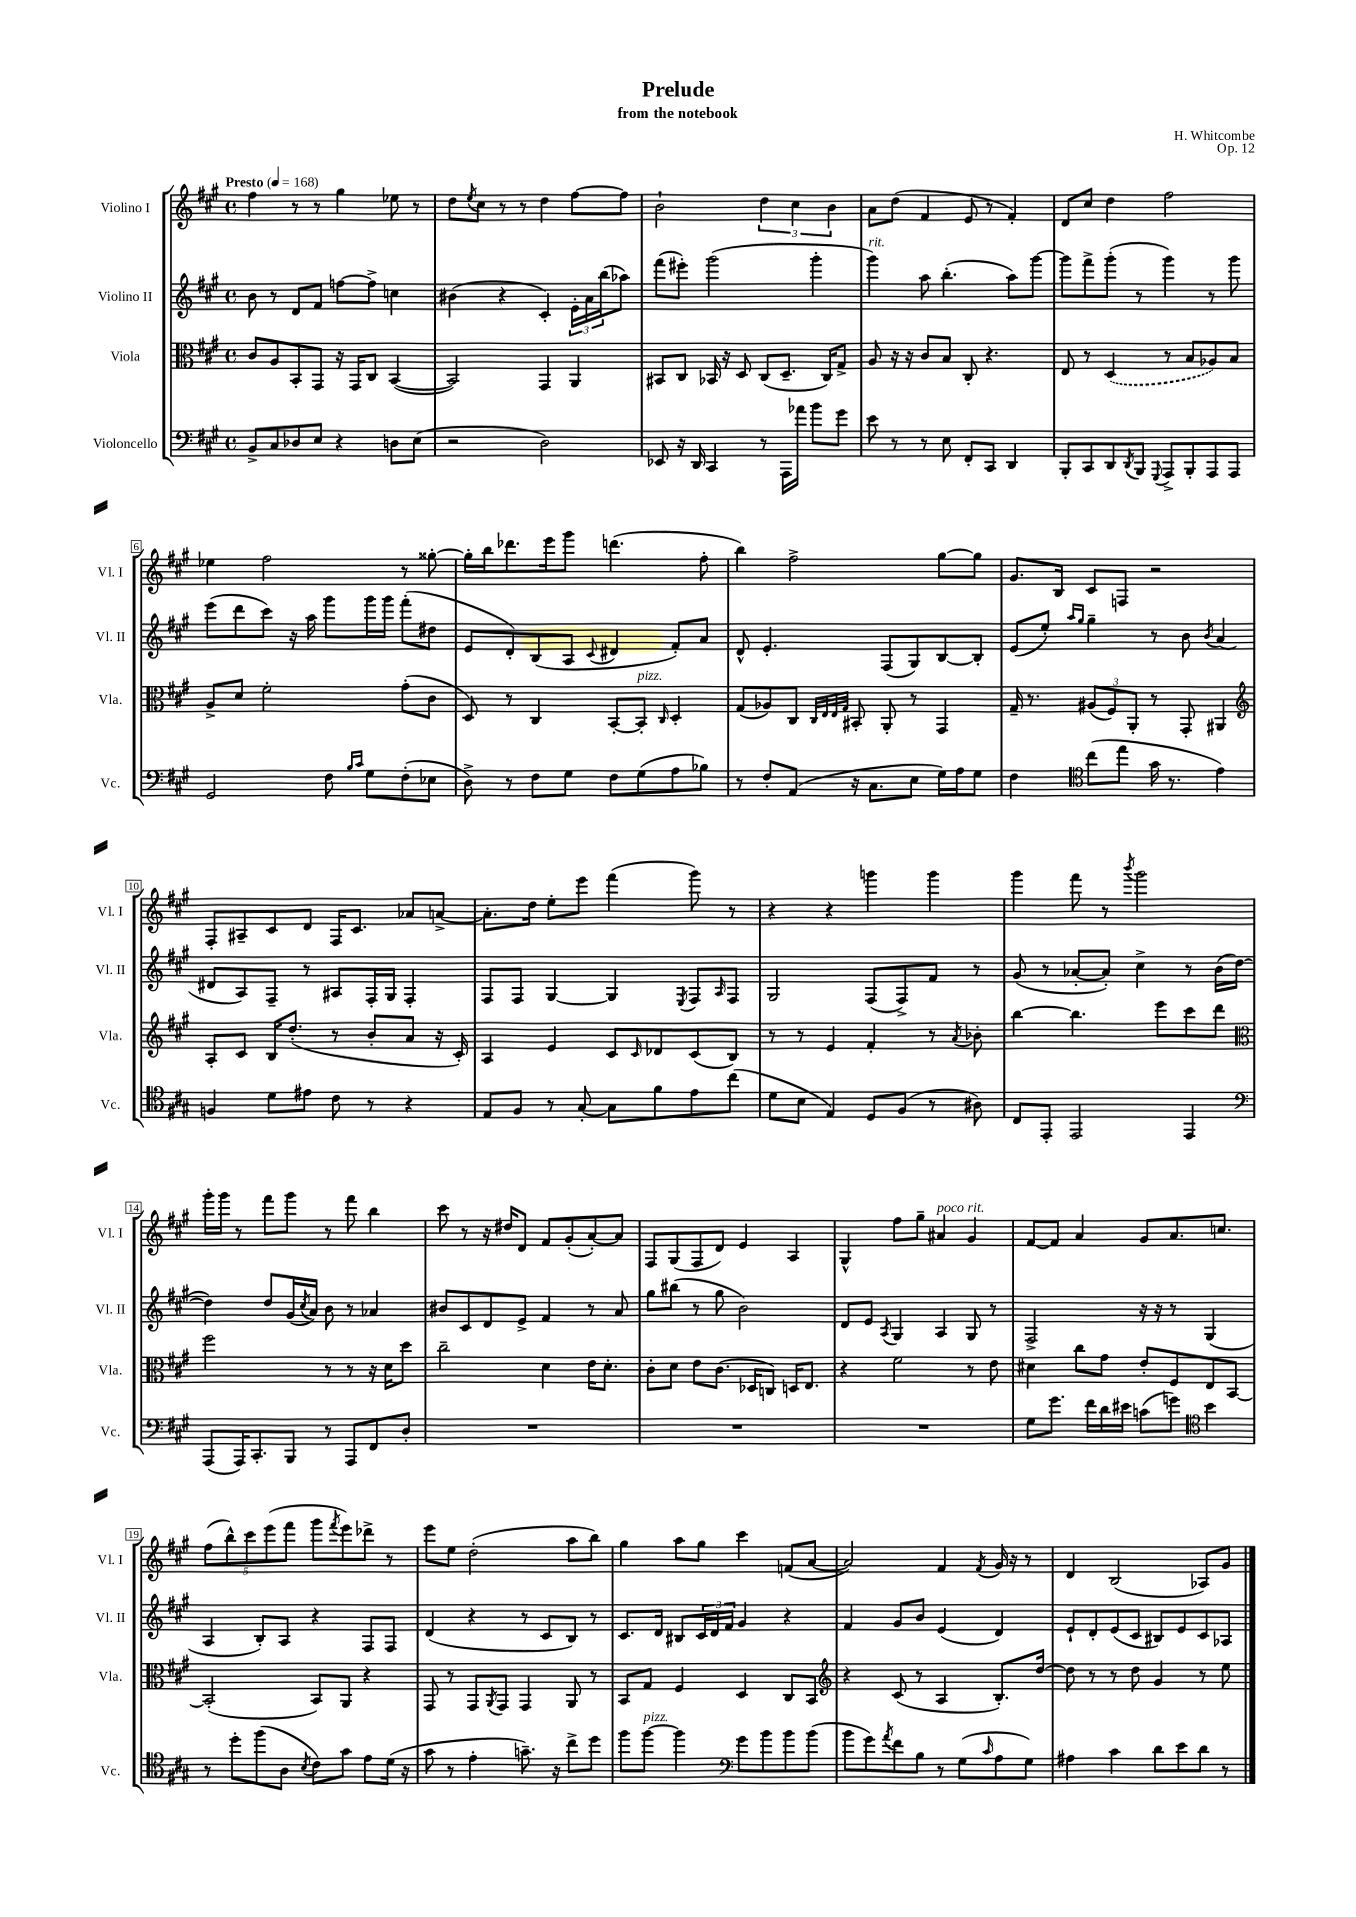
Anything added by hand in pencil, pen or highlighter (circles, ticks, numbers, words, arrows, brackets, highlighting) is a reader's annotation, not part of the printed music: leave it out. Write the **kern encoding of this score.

**kern	**kern	**kern	**kern
*part4	*part3	*part2	*part1
*staff4	*staff3	*staff2	*staff1
*I"Violoncello	*I"Viola	*I"Violino II	*I"Violino I
*I'Vc.	*I'Vla.	*I'Vl. II	*I'Vl. I
*clefF4	*clefC3	*clefG2	*clefG2
*k[f#c#g#]	*k[f#c#g#]	*k[f#c#g#]	*k[f#c#g#]
*M4/4	*M4/4	*M4/4	*M4/4
*met(c)	*met(c)	*met(c)	*met(c)
*MM168	*MM168	*MM168	*MM168
=1	=1	=1	=1
!	!	!	!LO:TX:a:B:t=Presto
8BB^/L	8c#/L	8b\	4ff#\
8C#/	8A/	8r	.
8D-X/	8BB'/	8d/L	8r
8E/J	8GG#/J	8f#/J	8r
4r	16r	[8ffn\L	4gg#\
.	16GG#/KL	.	.
.	8C#/J	8ff^\J]	.
8Dn\L	([4BB/	4ccn\	8ee-X\
(8E\J	.	.	8r
=2	=2	=2	=2
2r	2BB/])	(4b#X\	8dd\L
.	.	.	8qee/
.	.	.	8cc#\J
.	.	4r	8r
.	.	.	8r
2D\)	4GG#/	4c#'/)	4dd\
.	4AA/	24e'\LL	[8ff#\L
.	.	24a\	.
.	.	(24bb\J	.
.	.	8aa-X\J)	8ff#\J]
=3	=3	=3	=3
8EE-X/	8BB#X/L	(8fff#\L	2b`\
16r	8C#/J	8eee#X'\J)	.
16DD/	.	.	.
4CC#/	16BB-X/	(2ggg#\	.
.	16r	.	.
.	8D/	.	.
8r	(8C#/L	.	6dd\
16AAA\LL	8.D~/J	.	.
.	.	.	6cc#\
16a-X\JJ	.	.	.
8b\L	.	4ggg#'\	.
.	16C#/KL)	.	.
.	.	.	6b\
8g#\J	8G#^/J	.	.
=4	=4	=4	=4
!	!	!LO:TX:a:i:t=rit.	!
8e\	8A/	4ggg#\)	8a\L
8r	16r	.	(8dd\J
.	16r	.	.
8r	8c#/L	8aa\	4f#/
8E\	8B/J	(4.bb'\	.
8FF#'/L	8C#'/	.	8e/
8CC#/J	4.r	.	8r
4DD/	.	8aa\L)	4f#'/)
.	.	[8ggg#\J	.
=5	=5	=5	=5
8BBB'/L	8E/	8ggg#\L]	8d/L
8CC#/	8r	8fff#^\	8cc#/J
8DD/	(4D/	(8ggg#'\J	4dd\
8qDD/	.	.	.
8BBB/J	.	8r	.
8qqGGG#/	.	.	.
8AAA^/L	8r	4ggg#\)	2ff#\
8BBB'/	8B/L	.	.
8AAA/	8A-X/)	8r	.
8AAA/J	8B/J	8ggg#\	.
!!LO:LB:g=z
=6	=6	=6	=6
2GG#/	8A^/L	(8eee\L	4ee-X\
.	8d/J	8ddd\	.
.	2f#'\	8ccc#\J)	2ff#\
.	.	16r	.
.	.	16aa\	.
8F#\	.	8ggg#\L	.
16qqB/LL	.	.	.
16qqc#/JJ	.	.	.
8G#\L	.	16ggg#\L	.
.	.	16ggg#\JJ	.
(8F#'\	(8g#'\L	(8fff#'\L	8r
8E-X\J	8c#\J	8dd#X\J	[8gg##X'\
=7	=7	=7	=7
8D^\)	8D/)	8e/L	16gg##'\LL]
.	.	.	16bb\J
8r	8r	8d'/)	8.ddd-X\
8F#\L	4C#/	(8B/	.
.	.	.	16eee\k
8G#\J	.	8A/J	8ggg#\J
.	.	8qqc#/	.
8F#\L	[8BB'/L	4d#X/	(4.dddn\
!	!LO:TX:a:i:t=pizz.	!	!
(8G#\	8BB'/J]	.	.
.	16qqC#/	.	.
8A\	4D'/	8f#'/L)	.
8B-X\J)	.	8a/J	8ff#'\
=8	=8	=8	=8
8r	(8G#/L	8d^^/	4bb\)
8F#'/L	8A-X/)	4.e'/	.
(8AA/J	8C#/J	.	2ff#^\
.	32qqC#/LLL	.	.
.	32qqE/	.	.
.	32qqE/	.	.
.	32qqG#/JJJ	.	.
16r	8BB#X'/	.	.
8.C#\L	.	.	.
.	8AA'/	(8F#/L	.
8E\J	8r	8G#/)	.
16G#\LL)	4GG#/	[8B/	[8gg#\L
16A\J	.	.	.
8G#\J	.	8B'/J]	8gg#\J]
=9	=9	=9	=9
4F#\	16G#~/	(8e/L	8.g#/L
.	8.r	.	.
.	.	8ee'/J)	.
.	.	.	16B/Jk
*clefC4	*	*	*
.	.	16qqaa/LL	.
.	.	16qqgg#/JJ	.
(8cc#\L	(12A#X/L	4gg#~\	8c#/L
.	12F#/)	.	.
8ee\J	.	.	8Fn/J
.	12AA'/J	.	.
16g#\	8r	8r	2r
8.r	.	.	.
.	8GG#'/	8b\	.
.	.	8qb/	.
4e\)	4AA#X/	(4a/	.
!!LO:LB:g=z
=10	=10	=10	=10
*	*clefG2	*	*
4Fn/	8A'/L	8d#X/L	8F#'/L
.	8c#/J	8A/)	8A#X~/
8d\L	16B/KL	8F#~/J	8c#/
.	(8.dd'/J	.	.
8e#X\J	.	8r	8d/J
8c#\	8r	8A#X/L	16F#/KL
.	.	.	8.c#/J
8r	8b'/L	16F#'/L	.
.	.	16G#/JJ	.
4r	8a/J	4F#'/	8a-X/L
.	16r	.	[8an^/J
.	16c#'/)	.	.
=11	=11	=11	=11
8E/L	4A/	8F#/L	8.a'\L]
8F#/J	.	8F#/J	.
.	.	.	16dd\Jk
8r	4e/	[4G#/	8ee'\L
[8G#'/	.	.	8eee\J
8G#\L]	8c#/L	4G#/]	(4fff#\
.	16qqc#/	.	.
8f#\	8d-X/	.	.
.	.	8qE/	.
8e\	(8c#/	8F#/L	8ggg#\)
.	.	16qqA/	.
(8cc#\J	8B/J)	8F#/J	8r
=12	=12	=12	=12
8d\L	8r	2G#/	4r
8B\J	8r	.	.
4E/)	4e/	.	4r
8D/L	4f#'/	(8F#/L	4gggn\
(8F#/J	.	8F#^/)	.
8r	8r	8f#/J	4ggg\
.	8qa/	.	.
8A#X\)	8b-X'\	8r	.
=13	=13	=13	=13
8C#/L	[4bb\	(8g#/	4ggg#\
8EE'/J	.	8r	.
2EE/	4.bb\]	[8a-X'/L	8fff#\
.	.	8a-'/J])	8r
.	.	.	8qbbb/
.	.	4cc#^\	2ggg#\
.	8eee\L	.	.
4EE/	8ccc#\	8r	.
.	8ddd\J	(16b\LL	.
.	.	[16dd\JJ	.
!!LO:LB:g=z
=14	=14	=14	=14
*clefF4	*clefC3	*	*
(8AAA/L	2ff#\	4dd\])	16ggg#'\LL
.	.	.	16ggg#\JJ
16AAA/K)	.	.	8r
8.CC#'/	.	.	.
.	.	8dd/L	8fff#\L
8BBB/J	.	(16g#/L	8ggg#\J
.	.	8qcc#/	.
.	.	16a/JJ)	.
8r	8r	8b\	8r
8AAA/L	8r	8r	8fff#\
8FF#/	16r	4a-X/	4bb\
.	16d\KL	.	.
8D'/J	8dd\J	.	.
=15	=15	=15	=15
1r	2cc#~\	8b#X/L	8ccc#\
.	.	8c#/	8r
.	.	8d/	16r
.	.	.	16dd#X/KL
.	.	8e^/J	8d/J
.	4d\	4f#/	8f#/L
.	.	.	(8g#'/
.	16e\KL	8r	[8a'/)
.	8.d'\J	.	.
.	.	8a/	8a/J]
=16	=16	=16	=16
1r	8c#'\L	8gg#\L	8F#/L
.	8d\J	(8bb#X\J	(8G#/
.	8e\L	8r	8F#/
.	(8.c#\J	8gg#\	8d/J)
.	.	2b\)	4e/
.	16D-X/KL	.	.
.	8Cn/J)	.	.
.	16Dn/KL	.	4A/
.	8.E/J	.	.
=17	=17	=17	=17
1r	4r	8d/L	4G#^^/
.	.	8e/J	.
.	.	8qA/	.
.	2f#\	4G#/	8ff#\L
.	.	.	8gg#~\J
!	!	!	!LO:TX:a:i:t=poco rit.
.	.	4A/	4a#X/
.	8r	8G#/	4g#/
.	8e\	8r	.
=18	=18	=18	=18
8G#\L	4d#X\	2F#^/	[8f#/L
8.g#\J	.	.	8f#/J]
.	8cc#\L	.	4a/
16f#\LL	.	.	.
16d\	8g#\J	.	.
16e#X\JJ	.	.	.
(8cn\L	8e'/L	16r	8g#/L
.	.	16r	.
8gn\J)	8F#/	8r	8.a/
*clefC4	*	*	*
4b\	8E/	(4G#/	.
.	.	.	8.ccn/J
.	[8BB/J	.	.
!!LO:LB:g=z
=19	=19	=19	=19
8r	(2BB'/]	4A/	(10ff#\L
.	.	.	10bb^^\)
8dd'\L	.	.	.
.	.	.	10ccc#\
(8ff#\	.	8B'/L)	.
.	.	.	(10eee\
8A\J	.	8A/J	.
.	.	.	10fff#\J
8qB/	.	.	.
8c#\L)	8BB/L)	4r	8ggg#\L
.	.	.	8qfff#/
8g#\J	8AA/J	.	8eee\)
8e\L	4r	8F#/L	8ddd-X^\J
(16d\Jk	.	8F#/J	8r
16r	.	.	.
=20	=20	=20	=20
8g#\	8GG#/	(4d/	8eee\L
8r	8r	.	8ee\J
4e'\	8GG#/L	4r	(2dd'\
.	8qAA/	.	.
.	8GG#/J	.	.
8.gn~\)	4GG#/	8r	.
.	.	8c#/L	.
16r	.	.	.
8cc#^\L	8AA/	8B/J)	8aa\L
8dd\J	8r	8r	8bb\J)
=21	=21	=21	=21
8ff#\L	8BB/L	8.c#/L	4gg#\
!LO:TX:a:i:t=pizz.	!	!	!
[8ff#\J	8G#/J	.	.
.	.	16d/Jk	.
4ff#\]	4F#/	8B#X/L	8aa\L
.	.	24c#/L	8gg#\J
.	.	24d/	.
.	.	24f#/JJ	.
*clefF4	*	*	*
8g#\L	4D/	4g#/	4ccc#\
8b\	.	.	.
8b\	8C#/L	4r	(8fn/L
(8b\J	8BB/J	.	[8a/J
=22	=22	=22	=22
*	*clefG2	*	*
8b\L	4r	4f#/	2a/])
8g#\)	.	.	.
8qa/	.	.	.
8f#\	(8c#/	8g#/L	.
8B\J	8r	8b/J	.
8r	4A/	(4e/	4f#/
(8G#\L	.	.	.
16qqc#/	.	.	8qf#/
8A\	8.B'/L)	4d/)	16g#/
.	.	.	16r
8G#\J)	.	.	8r
.	[16dd/Jk	.	.
=23	=23	=23	=23
4A#X\	8dd\]	8e`/L	4d/
.	8r	8d'/	.
4c#\	8r	(8e/	(2B/
.	8dd\	8c#/J	.
8d\L	4g#/	8B#X/L)	.
8e\	.	8e/	.
8d\J	8r	8c#/	8A-X/L)
8r	8ee\	8A-X/J	8g#/J
==	==	==	==
*-	*-	*-	*-
